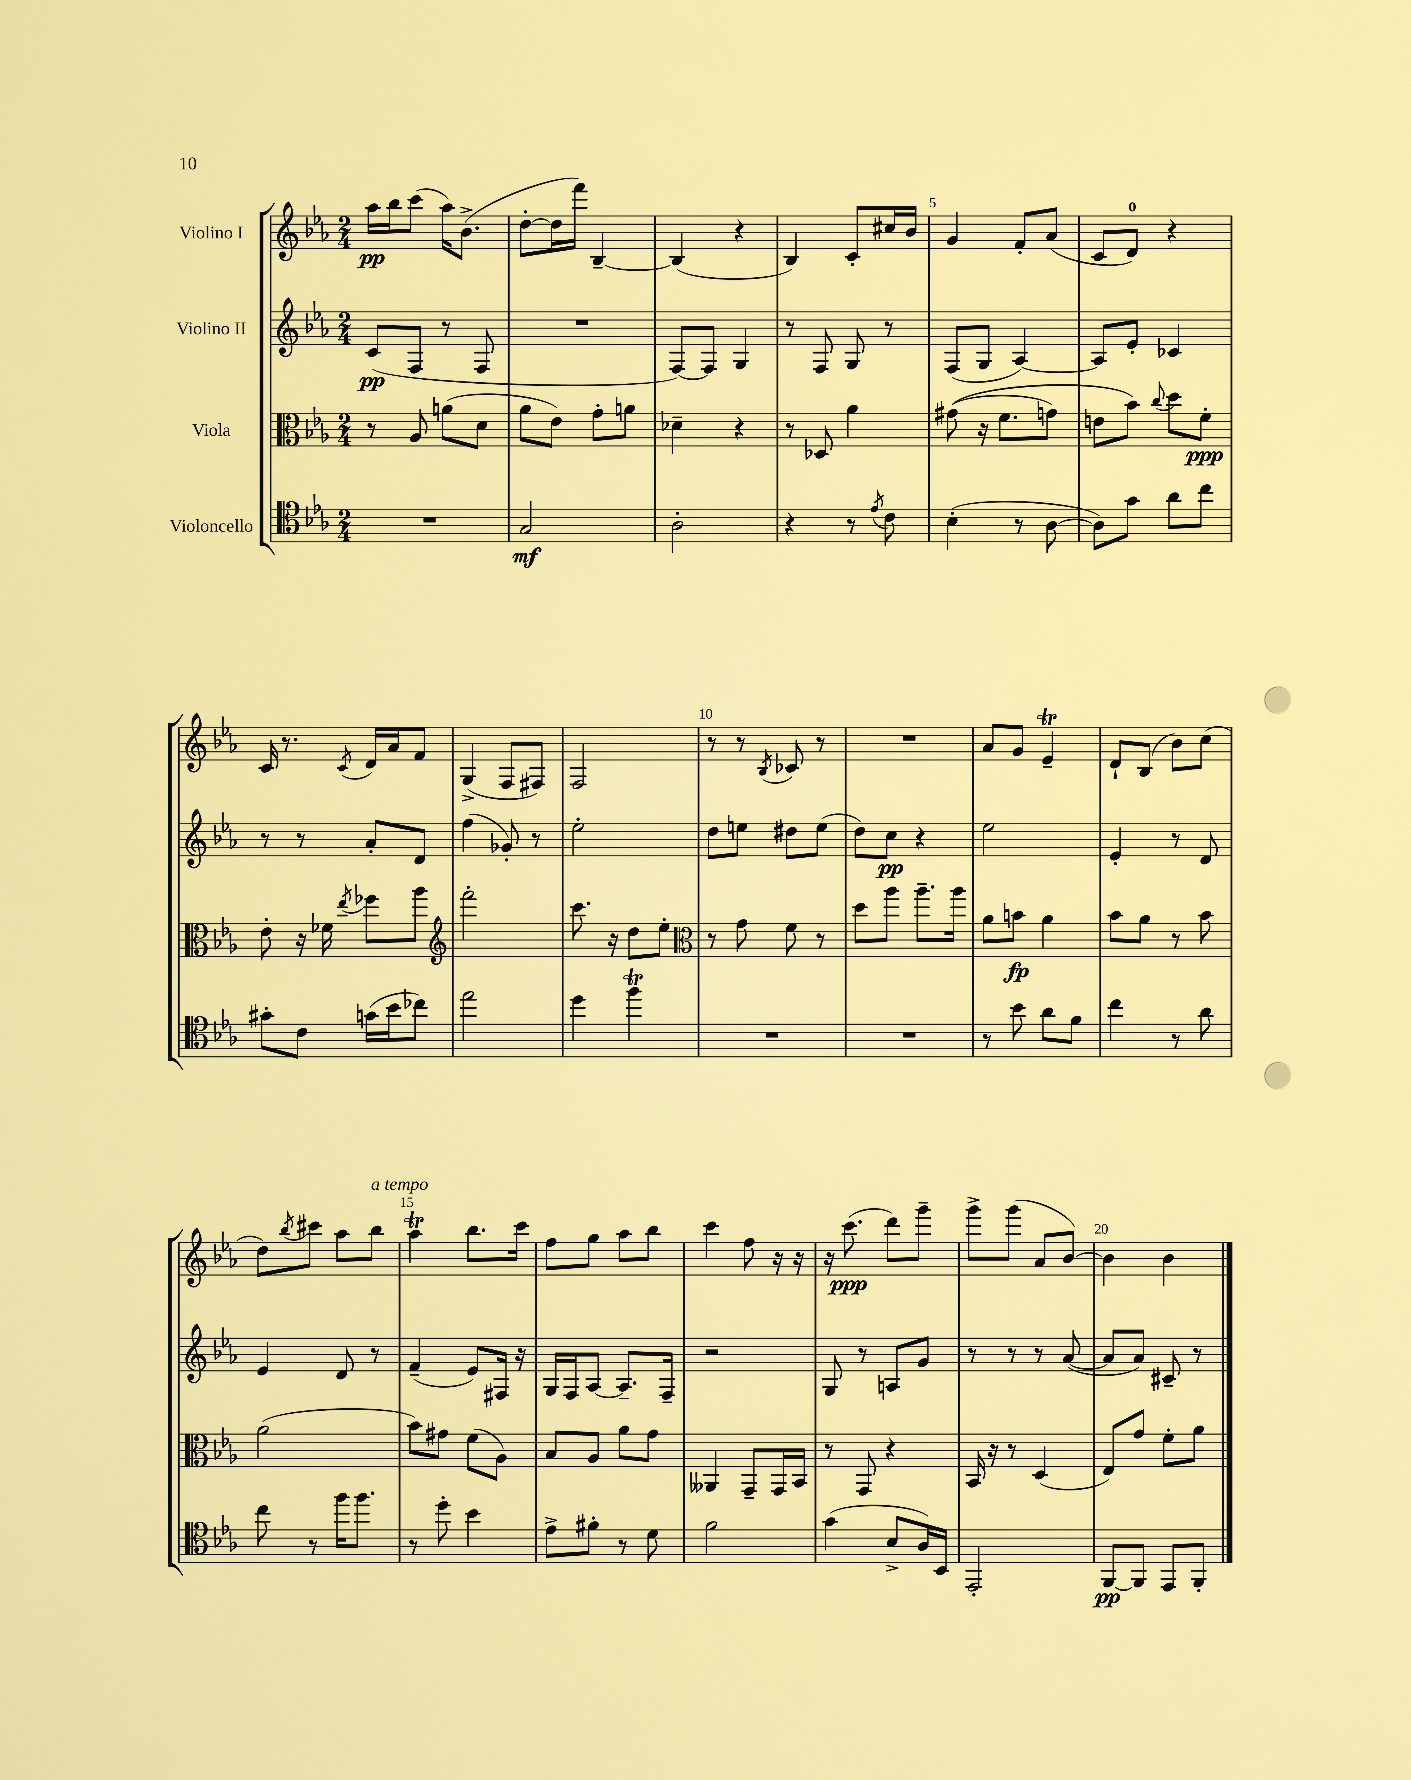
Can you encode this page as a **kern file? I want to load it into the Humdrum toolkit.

**kern	**dynam	**kern	**dynam	**kern	**dynam	**kern	**dynam
*part4	*part4	*part3	*part3	*part2	*part2	*part1	*part1
*staff4	*staff4	*staff3	*staff3	*staff2	*staff2	*staff1	*staff1
*I"Violoncello	*	*I"Viola	*	*I"Violino II	*	*I"Violino I	*
*clefC4	*	*clefC3	*	*clefG2	*	*clefG2	*
*k[b-e-a-]	*	*k[b-e-a-]	*	*k[b-e-a-]	*	*k[b-e-a-]	*
*M2/4	*	*M2/4	*	*M2/4	*	*M2/4	*
=1	=1	=1	=1	=1	=1	=1	=1
2r	.	8r	.	(8c/L	pp	16aa-\LL	pp
.	.	.	.	.	.	16bb-\J	.
.	.	8A-/	.	8F/J	.	(8ccc\J	.
.	.	(8an\L	.	8r	.	16aa-\KL)	.
.	.	.	.	.	.	(8.b-^\J	.
.	.	8d\J	.	8F/	.	.	.
=2	=2	=2	=2	=2	=2	=2	=2
2G/	mf	8a-\L	.	2r	.	[8dd'\L	.
.	.	8e-\J)	.	.	.	16dd\L]	.
.	.	.	.	.	.	16fff\JJ)	.
.	.	8g'\L	.	.	.	[4B-~/	.
.	.	8an\J	.	.	.	.	.
=3	=3	=3	=3	=3	=3	=3	=3
2A-'\	.	4d-X~\	.	[8F/L)	.	(4B-/]	.
.	.	.	.	8F/J]	.	.	.
.	.	4r	.	4G/	.	4r	.
=4	=4	=4	=4	=4	=4	=4	=4
4r	.	8r	.	8r	.	4B-/)	.
.	.	8D-X/	.	8F/	.	.	.
8r	.	4a-\	.	8G/	.	8c'/L	.
8qe-/	.	.	.	.	.	.	.
8c\	.	.	.	8r	.	16cc#X/L	.
.	.	.	.	.	.	16b-/JJ	.
=5	=5	=5	=5	=5	=5	=5	=5
(4B-'\	.	((8g#X\	.	(8F/L	.	4g/	.
.	.	16r	.	8G/J	.	.	.
.	.	8.f\L	.	.	.	.	.
8r	.	.	.	[4A-/)	.	8f'/L	.
[8A-\	.	8gn\J)	.	.	.	(8a-/J	.
=6	=6	=6	=6	=6	=6	=6	=6
8A-\L])	.	8en\L	.	8A-/L]	.	8c/L	.
8g\J	.	8b-\J)	.	8e-'/J	.	8d/J)	.
.	.	8qqcc/	.	.	.	.	.
8a-\L	.	8dd\L	.	4c-X/	.	4r	.
8cc\J	.	8f'\J	ppp	.	.	.	.
!!LO:LB:g=z
=7	=7	=7	=7	=7	=7	=7	=7
8g#X'\L	.	8e-'\	.	8r	.	16c/	.
.	.	.	.	.	.	8.r	.
8c\J	.	16r	.	8r	.	.	.
.	.	16f-X\	.	.	.	.	.
.	.	8qee-/	.	.	.	8qc/	.
(16gn\LL	.	8ff-X\L	.	8a-'/L	.	16d/LL	.
16b-\J	.	.	.	.	.	16a-/J	.
8cc-X\J)	.	8aa-\J	.	8d/J	.	8f/J	.
=8	=8	=8	=8	=8	=8	=8	=8
*	*	*clefG2	*	*	*	*	*
2ee-\	.	2fff'\	.	(4ff\	.	(4G^/	.
.	.	.	.	8g-X'/)	.	8F/L	.
.	.	.	.	8r	.	8F#X/J)	.
=9	=9	=9	=9	=9	=9	=9	=9
4dd\	.	8.ccc\	.	2ee-'\	.	2F/	.
.	.	16r	.	.	.	.	.
4ffT\	.	8dd\L	.	.	.	.	.
.	.	8ee-'\J	.	.	.	.	.
=10	=10	=10	=10	=10	=10	=10	=10
*	*	*clefC3	*	*	*	*	*
2r	.	8r	.	8dd\L	.	8r	.
.	.	8g\	.	8een\J	.	8r	.
.	.	.	.	.	.	8qB-/	.
.	.	8f\	.	8dd#X\L	.	8c-X/	.
.	.	8r	.	(8ee\J	.	8r	.
=11	=11	=11	=11	=11	=11	=11	=11
2r	.	8dd\L	.	8dd\L)	.	2r	.
.	.	8aa-\J	.	8cc\J	pp	.	.
.	.	8.aa-~\L	.	4r	.	.	.
.	.	16aa-\Jk	.	.	.	.	.
=12	=12	=12	=12	=12	=12	=12	=12
8r	.	8a-\L	.	2ee-\	.	8a-/L	.
8b-\	.	8bn\J	fp	.	.	8g/J	.
8a-\L	.	4a-\	.	.	.	4e-T~/	.
8f\J	.	.	.	.	.	.	.
=13	=13	=13	=13	=13	=13	=13	=13
4cc\	.	8b-\L	.	4e-'/	.	8d`/L	.
.	.	8a-\J	.	.	.	(8B-/J	.
8r	.	8r	.	8r	.	8b-\L)	.
8a-\	.	8b-\	.	8d/	.	(8cc\J	.
!!LO:LB:g=z
=14	=14	=14	=14	=14	=14	=14	=14
8cc\	.	(2a-\	.	4e-/	.	8dd\L)	.
.	.	.	.	.	.	8qbb-/	.
8r	.	.	.	.	.	8ccc#X\J	.
16ff\KL	.	.	.	8d/	.	8aa-\L	.
8.ff\J	.	.	.	.	.	.	.
!	!	!	!	!	!	!LO:TX:a:i:t=a tempo	!
.	.	.	.	8r	.	8bb-\J	.
=15	=15	=15	=15	=15	=15	=15	=15
8r	.	8b-\L)	.	(4f~/	.	4aa-T\	.
8dd'\	.	8g#X\J	.	.	.	.	.
4b-\	.	(8f\L	.	8e-/L)	.	8.bb-\L	.
.	.	8A-\J)	.	16F#X/Jk	.	.	.
.	.	.	.	16r	.	16ccc\Jk	.
=16	=16	=16	=16	=16	=16	=16	=16
8e-^\L	.	8B-/L	.	16G/LL	.	8ff\L	.
.	.	.	.	16F/J	.	.	.
8f#X'\J	.	8A-/J	.	[8A-/J	.	8gg\J	.
8r	.	8a-\L	.	8.A-~/L]	.	8aa-\L	.
8d\	.	8g\J	.	.	.	8bb-\J	.
.	.	.	.	16F~/Jk	.	.	.
=17	=17	=17	=17	=17	=17	=17	=17
2f\	.	4AA--X/	.	2r	.	4ccc\	.
.	.	8GG~/L	.	.	.	8ff\	.
.	.	16GG/L	.	.	.	16r	.
.	.	16BB-/JJ	.	.	.	16r	.
=18	=18	=18	=18	=18	=18	=18	=18
(4g\	.	8r	.	8G/	.	16r	.
.	.	.	.	.	.	(8.ccc\	ppp
.	.	8GG/	.	8r	.	.	.
8B-^/L	.	4r	.	8An/L	.	8ddd\L)	.
16A-/L)	.	.	.	8g/J	.	8ggg~\J	.
16BB-/JJ	.	.	.	.	.	.	.
=19	=19	=19	=19	=19	=19	=19	=19
2EE-'/	.	16BB-/	.	8r	.	8ggg^\L	.
.	.	16r	.	.	.	.	.
.	.	8r	.	8r	.	(8ggg\J	.
.	.	(4D/	.	8r	.	8a-/L	.
.	.	.	.	([8a-/	.	[8b-/J)	.
=20	=20	=20	=20	=20	=20	=20	=20
[8FF/L	pp	8E-/L)	.	8a-/L]	.	4b-\]	.
8FF/J]	.	8g/J	.	8a-/J)	.	.	.
8EE-/L	.	8f'\L	.	8c#X~/	.	4b-\	.
8FF'/J	.	8a-\J	.	8r	.	.	.
==	==	==	==	==	==	==	==
*-	*-	*-	*-	*-	*-	*-	*-
